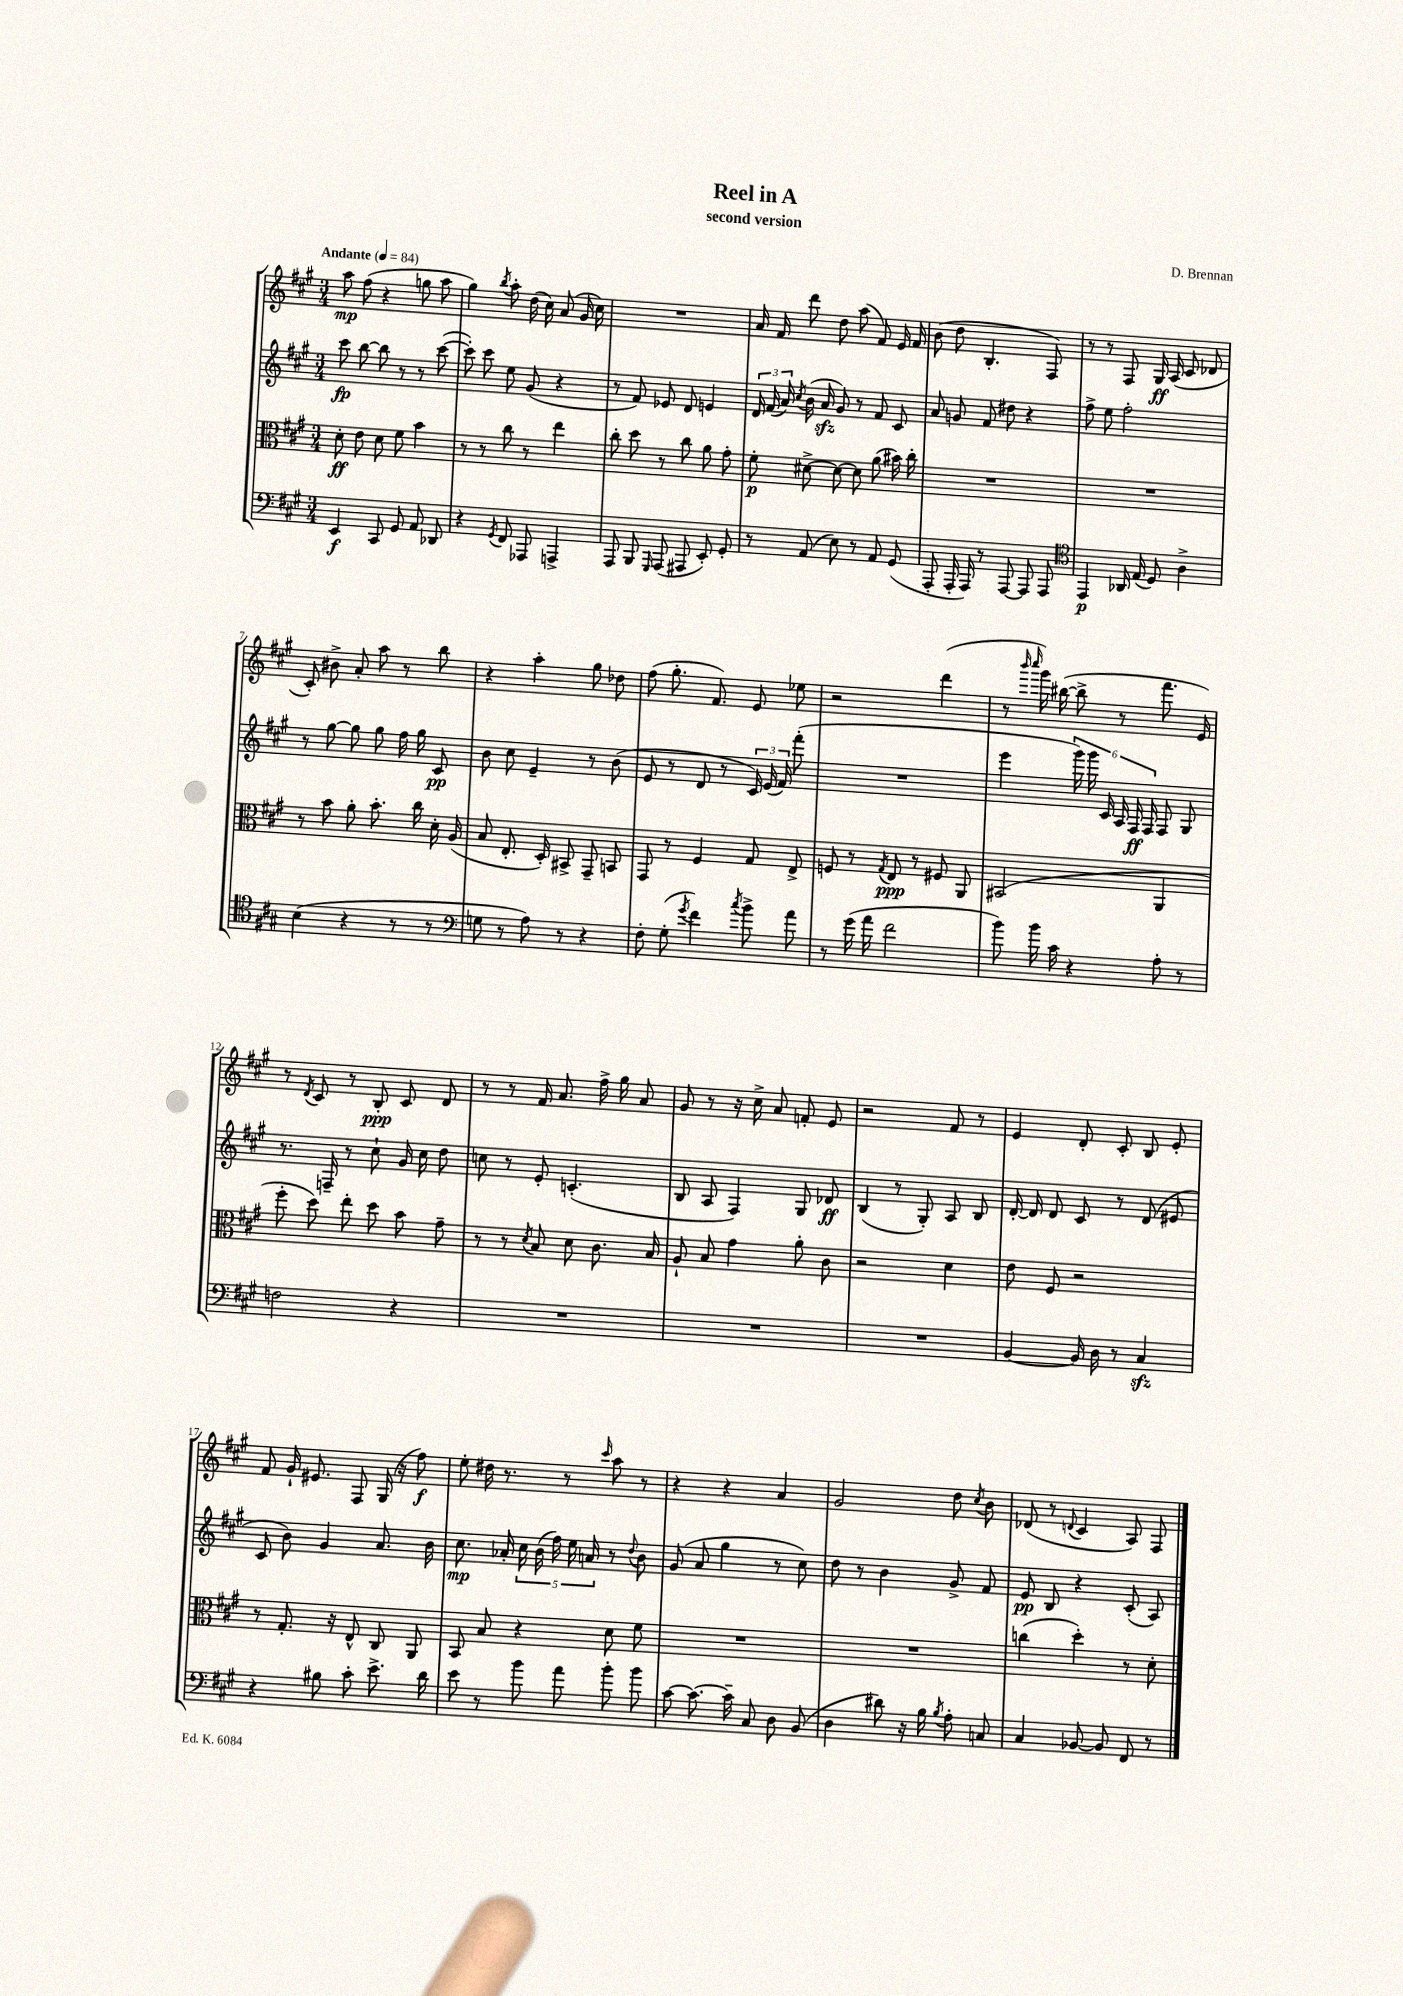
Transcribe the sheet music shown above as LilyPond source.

\header { title = "Reel in A" composer = "D. Brennan" subtitle = "second version" }
<<
\new StaffGroup <<
\new Staff = "s0" {
    \clef treble \key a \major \numericTimeSignature \time 3/4 \tempo "Andante" 4 = 84
    \autoBeamOff a''8\mp fis''8( r4 g''8 a''8 |
    gis''4) \acciaccatura { b''8 } a''8-. d''16( cis''16) a'8( gis'16 cis''16) |
    R2. |
    a'16 fis'16 d'''8 d''8 a''8( fis'8) e'16 fis'16 |
    b'8( d''8 b4.-. fis8) |
    r8 r8 fis8 gis16\ff a16( cis'8 des'8 |
    cis'8-.) bis'8-> a'8-. a''8 r8 b''8 |
    r4 a''4-. gis''8 des''8 |
    fis''8( gis''8.-. fis'8.) e'8 ees''8 |
    r2 d'''4( |
    r8 \grace { b'''16 cis''''16 } gis'''16) bis''16~( bis''8-> r8 fis'''8. e'16) |
    r8 \acciaccatura { d'8 } cis'8 r8 b8-.\ppp cis'8 d'8 |
    r8 r8 fis'16 a'8. fis''16-> gis''16 a'8 |
    gis'8 r8 r16 cis''16-> a'8 f'8-. e'8 |
    r2 fis'8 r8 |
    e'4 d'8-. cis'8-. b8 e'8-. |
    fis'8 gis'16-! eis'8. fis8 gis16( r16 fis''8\f) |
    e''8-. dis''16 r8. r8 \grace { cis'''16 } a''8 r8 |
    r4 r4 a'4 |
    gis'2 d''8 \acciaccatura { cis''8 } b'8 |
    des'8( r8 \appoggiatura { d'8 } cis'4 a8) fis8 \bar "|." |
}
\new Staff = "s1" {
    \clef treble \key a \major \numericTimeSignature \time 3/4
    \autoBeamOff cis'''8\fp b''8~ b''8 r8 r8 cis'''8~( |
    cis'''8-.) cis'''8 e''8 gis'8( r4 |
    r8 fis'8) ees'8 d'8 e'4 |
    \tuplet 3/2 { d'16 fis'16( a'16) } \acciaccatura { cis''8 } b'16( a'16\sfz gis'8) r8 fis'8 cis'8 |
    a'8 g'8 fis'8 dis''8 r4 |
    fis''8-> e''8 fis''2-. |
    r8 gis''8~ gis''8 gis''8 fis''16 gis''16 cis'8\pp |
    b'8 cis''8 e'4-- r8 b'8( |
    e'8 r8 d'8 r8 \tuplet 3/2 { cis'16) e'16( fis'16) } fis'''8-.( |
    R2. |
    e'''4 \tuplet 6/4 { gis'''16) gis'''16 cis'16 a16 fis16\ff fis16 } fis8 gis8 |
    r8. f16-- r8 cis''8-! gis'16 cis''16 d''8 |
    c''8 r8 e'8-. c'4.-.( |
    b8 a8 fis4) gis8 des'8\ff |
    b4( r8 gis8-.) a8 b8 |
    d'16~-. d'16 d'8 cis'8 r8 d'8( eis'8 |
    cis'8 b'8) gis'4 a'8. b'16 |
    cis''8.\mp aes'16-. \tuplet 5/4 { cis''16 b'16( fis''16) e''16 a'16 } r8 \appoggiatura { d''8 } b'8 |
    gis'8( a'8 gis''4 r8 cis''8) |
    d''8 r8 b'4 gis'8-> fis'8 |
    e'8\pp b8 r4 cis'8-.( a8) \bar "|." |
}
\new Staff = "s2" {
    \clef alto \key a \major \numericTimeSignature \time 3/4
    \autoBeamOff d'8-.\ff e'8 d'8 fis'8 b'4 |
    r8 r8 cis''8 r8 e''4 |
    cis''8-. d''8 r8 cis''8 a'8 gis'8-. |
    fis'8-.\p dis'8~-> dis'8~ dis'8 a'8( bis'16) cis''16-. |
    R2. |
    R2. |
    r8 b'8 a'8-. b'8.-. cis''16 d'16-. a16( |
    b8 e8.-. d16-.) bis,8-> gis,8-- b,8 |
    gis,8 r8 fis4 gis8 e8-> |
    f8 r8 \acciaccatura { gis8 } e8\ppp r8 fis8 a,8 |
    bis,2( a,4 |
    fis''8-. d''8) e''8-. d''8 b'8 gis'8-- |
    r8 r8 \acciaccatura { d'8 } b8 d'8 cis'8. b16 |
    a8-! b8 gis'4 a'8-. cis'8 |
    r2 d'4 |
    e'8 fis8 r2 |
    r8 gis8.-. r16 e8-^ cis8 a,8 |
    b,8 b8 r4 d'8 fis'8 |
    R2. |
    R2. |
    c''4( d''4-.) r8 d'8-. \bar "|." |
}
\new Staff = "s3" {
    \clef bass \key a \major \numericTimeSignature \time 3/4
    \autoBeamOff e,4\f cis,8 gis,8 a,8 des,8 |
    r4 \acciaccatura { gis,8 } fis,8 aes,,8 a,,4-> |
    a,,8 b,,8 \grace { gis,,16 } a,,8( ais,,8 e,8-.) gis,8-. |
    r8 a,8( e8) r8 a,8 gis,8( |
    a,,8-. a,,16-. a,,16) r8 a,,8~ a,,8 a,,8 |
    \clef tenor e,4\p aes,16 e16( d8) a4-> |
    b4( r4 r8 r8 |
    \clef bass g8 r8 a8) r8 r4 |
    fis8-. gis8-.( \acciaccatura { gis'8 } fis'4) \acciaccatura { cis''8 } b'8-> a'8 |
    r8 gis'16( a'16 fis'2 |
    b'8) b'16 cis'16 r4 a8-. r8 |
    f2 r4 |
    R2. |
    R2. |
    R2. |
    b,4~ b,16 d16 r8 cis4\sfz |
    r4 bis8 cis'8-. e'8.-> d'16 |
    e'8 r8 b'8 a'8 b'8-. b'8 |
    cis'8~ cis'8.~ cis'16-- cis8 d8 b,8( |
    d4 dis'8) r16 b16 \acciaccatura { b8 } a8-. c8 |
    cis4 bes,8~ bes,8 fis,8 r8 \bar "|." |
}
>>
>>
